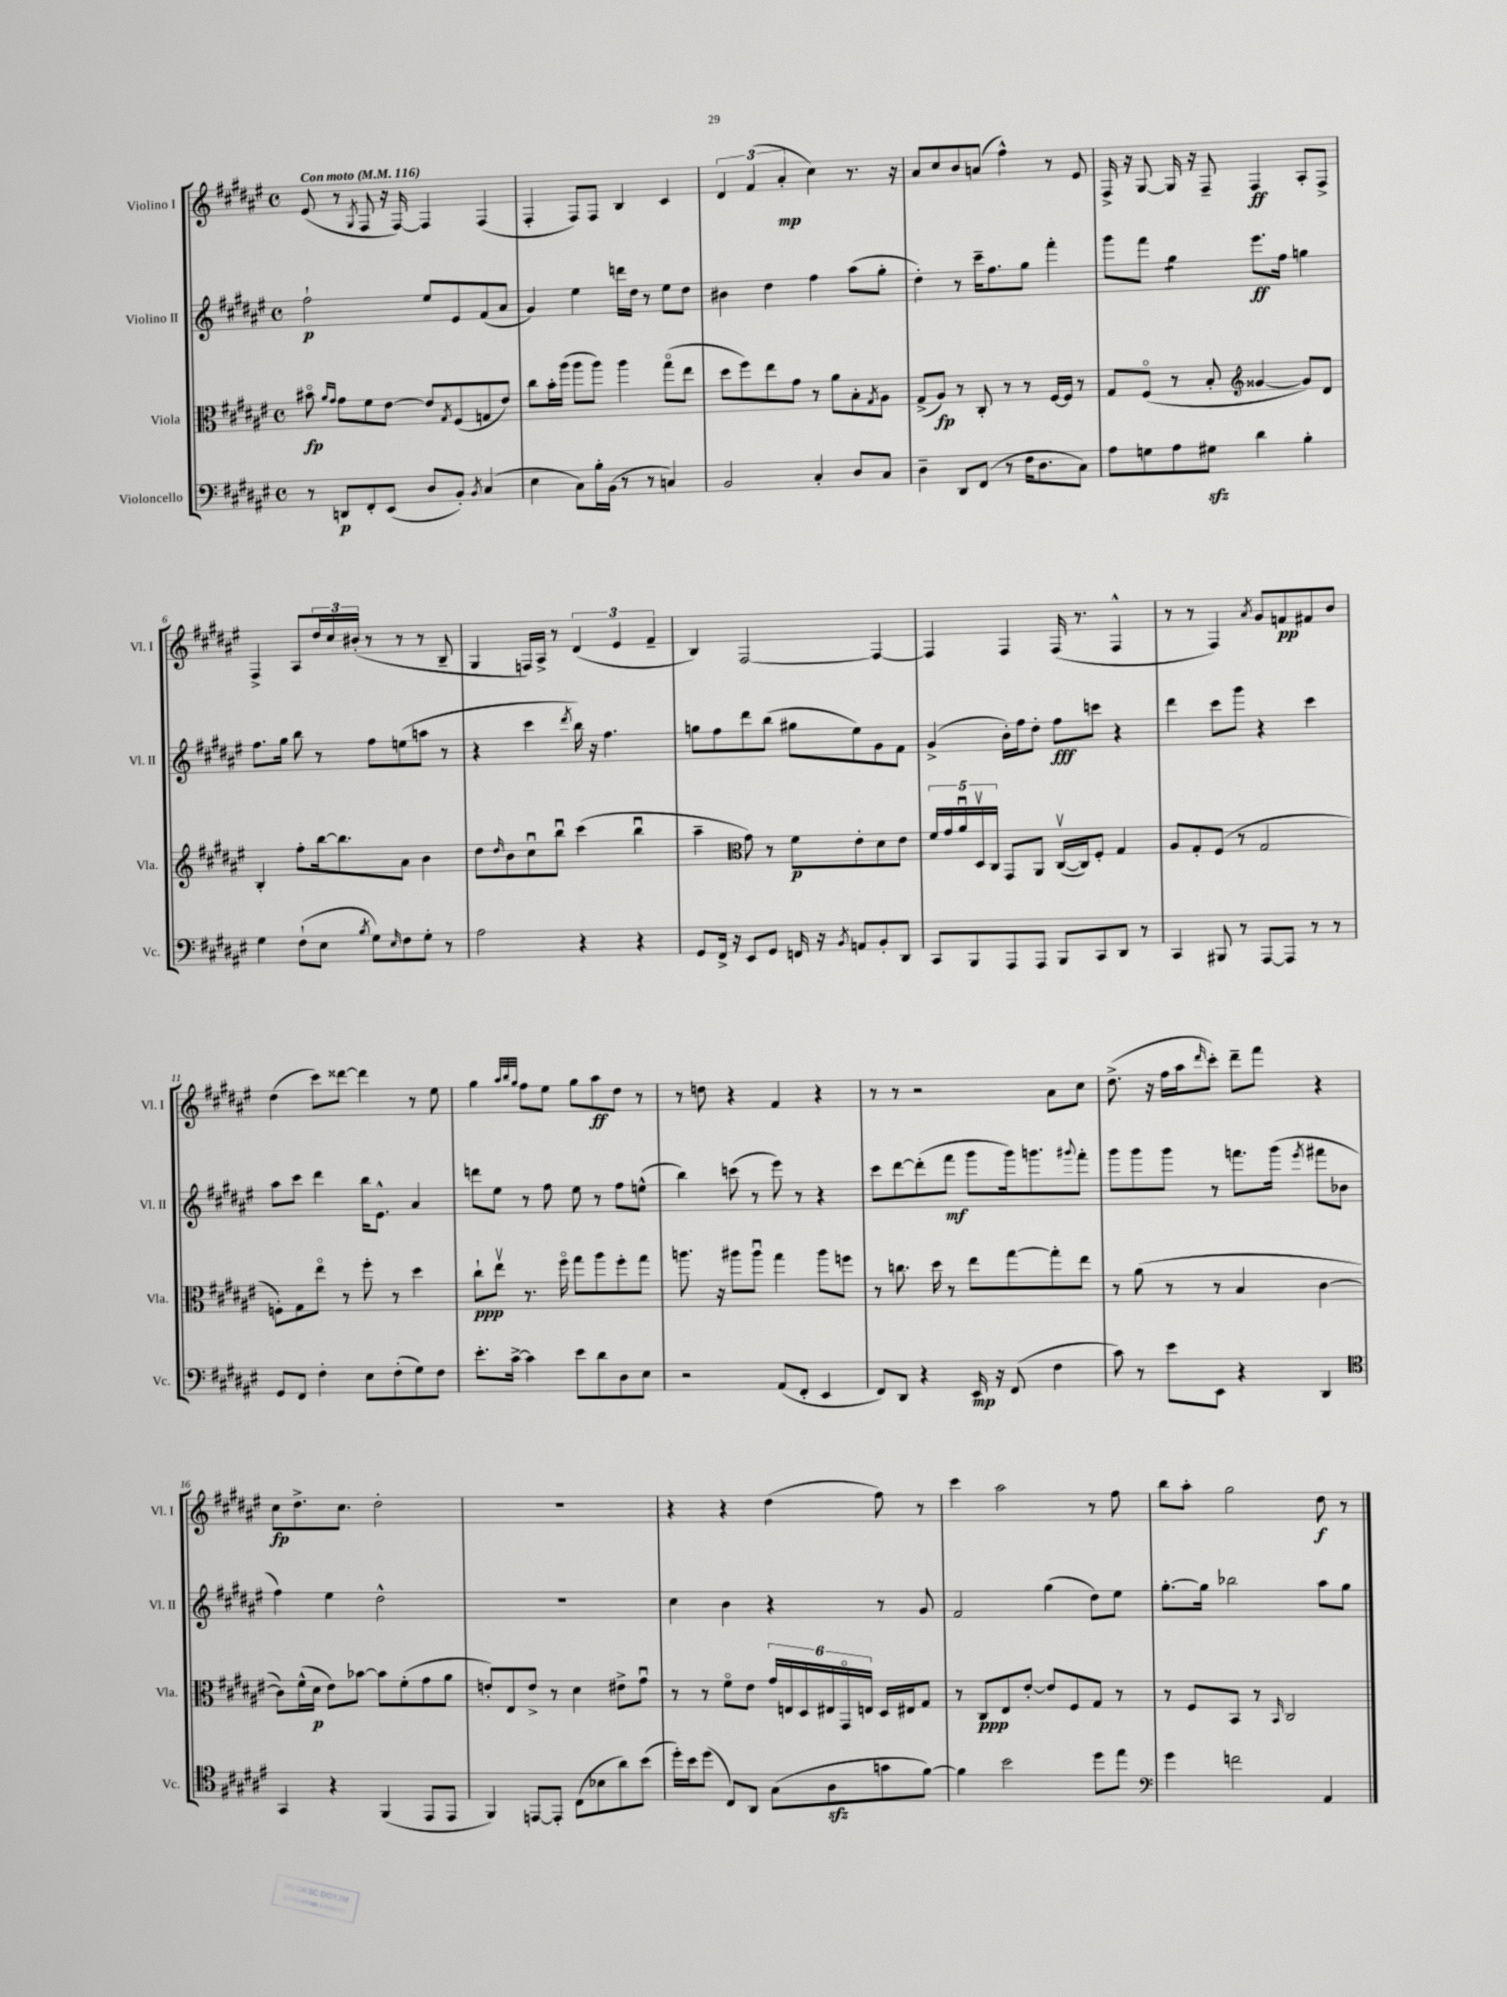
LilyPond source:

<<
\new StaffGroup <<
\new Staff = "s0" \with { instrumentName = "Violino I" shortInstrumentName = "Vl. I" } {
    \clef treble \key fis \major \defaultTimeSignature \time 4/4 \tempo "Con moto" 4 = 116
    eis'8( r8 \acciaccatura { gis8 } fis8 r16 fis16~) fis4 fis4( |
    fis4-. fis8) fis8 b4 cis'4 |
    \tuplet 3/2 { dis'4 fis'4( ais'4-.\mp } cis''4) r8. r16 |
    ais'8 cis''8 b'8 a'8( fis''4-^) r8 eis'8 |
    fis16-> r16 gis8~ gis16 r16 fis8-- fis4\ff ais8-. fis8-> |
    fis4-> ais8 \tuplet 3/2 { dis''16 cis''16 bis'16-.( } r8 r8 r8 b8-- |
    gis4 f16) ais16-> r8 \tuplet 3/2 { dis'4( eis'4 fis'4-- } |
    b4) fis2~ fis4~ |
    fis4 fis4 fis16( r8. fis4-^ |
    r8 r8 fis4) \acciaccatura { ais'8 } gis'8 f'8\pp fis'8 b'8 |
    dis''4( cis'''8) disis'''8~ disis'''4 r8 eis''8 |
    gis''4 \grace { ais''32 b''32 gis''32 } fis''8 eis''8 gis''8 ais''8\ff dis''8 r8 |
    r8 d''8 r4 fis'4 r4 |
    r8 r8 r2 ais'8 cis''8 |
    dis''8.->( r16 fis''16 ais''16 \grace { dis'''16 } cis'''8-.) dis'''8-- fis'''8 r4 |
    cis''8\fp dis''8.-> cis''8. dis''2-. |
    R1 |
    r4 r4 dis''4( fis''8) r8 |
    cis'''4 ais''2 r8 fis''8 |
    b''8 ais''8-. gis''2 dis''8\f r8 \bar "|." |
}
\new Staff = "s1" \with { instrumentName = "Violino II" shortInstrumentName = "Vl. II" } {
    \clef treble \key fis \major \defaultTimeSignature \time 4/4
    fis''2-!\p eis''8 eis'8 fis'8( ais'8 |
    gis'4) eis''4 d'''16 dis''16 r8 eis''8 dis''8 |
    bis'4 dis''4 fis''4 ais''8( gis''8-. |
    dis''4-.) r8 cis'''16-- fis''8. gis''8 fis'''4-. |
    gis'''8 fis'''8 gis''4:8 eis'''8.\ff fis''16 g''4 |
    fis''8. gis''16 b''8 r8 fis''8 e''8( a''8 r8 |
    r4 cis'''4 \acciaccatura { dis'''8 } b''16) r16 fis''4. |
    g''8 fis''8 dis'''8 b''8( gis''8 eis''8) gis'8 fis'8 |
    gis'4->( b'16-.) fis''16 dis''8-. fis''8\fff c'''8 r4 |
    dis'''4 cis'''8 gis'''8 r4 cis'''4 |
    ais''8 cis'''8 dis'''4 b''16 eis'8.-^ ais'4 |
    d'''8 eis''8 r8 fis''8 eis''8 r8 fis''8 e''8-^( |
    b''4) c'''8( r8 eis'''8) r8 r4 |
    cis'''8 dis'''8~ dis'''8-.( fis'''8\mf gis'''8 gis'''16) g'''8. \appoggiatura { gis'''8 } fis'''8-. |
    gis'''8 gis'''8 gis'''8 r8 f'''8. gis'''16( \acciaccatura { eis'''8 } fis'''8 bes'8 |
    fis''4) eis''4 dis''2-^ |
    R1 |
    cis''4 b'4 r4 r8 gis'8 |
    fis'2 gis''4( dis''8) eis''8 |
    gis''8.~-. gis''16 bes''2 ais''8 gis''8 \bar "|." |
}
\new Staff = "s2" \with { instrumentName = "Viola" shortInstrumentName = "Vla." } {
    \clef alto \key fis \major \defaultTimeSignature \time 4/4
    bis'8\flageolet\fp \grace { ais'16 gis'16 } gis'8 fis'8 eis'8~ eis'8 \acciaccatura { gis8 } fis8( g8 eis'8) |
    cis''8 b'16-. ais''16( ais''8 ais''8) ais''4 gis''8\flageolet( eis''8 |
    dis''8 fis''8) eis''8 gis'8 r8 ais'8 b8-. \acciaccatura { gis8 } ais8 |
    gis8->( ais8\fp) r8 cis8-. r8 r8 fis16~ fis16 r8 |
    gis8 fis8\flageolet( r8 b8-. \clef treble gisis'4~ gisis'8) dis'8 |
    b4-. fis''8-. b''16~ b''8. ais'8 b'4 |
    dis''8 \grace { dis''16 } b'8 cis''8\downbow b''8\downbow cis'''4( b''4\downbow |
    ais''4-- \clef alto gis'8) r8 fis'8\p eis'8-. dis'8 eis'8 |
    \tuplet 5/4 { fis'16 gis'16 ais'16\downbow dis16\upbow cis16 } gis,8 ais,8 cis16~\upbow( cis16) fis8-. gis4 |
    ais8 gis8-. fis8( r8 gis2 |
    f8-.) gis8 eis''8\flageolet r8 fis''8-. r8 dis''4 |
    cis''8-!\ppp eis''8\upbow r8. fis''16\flageolet gis''8 ais''8 fis''8-. gis''8 |
    a''8. r16 ais''8 ais''8\downbow gis''4 ais''8 f''8 |
    r8 c''8. dis''16 r8 eis''8 gis''8~ gis''8-. eis''8 |
    r8 ais'8( r8 r8 b4 cis'4~ |
    cis'8) fis'16-^( dis'16\p eis'8) bes'8~ bes'8 fis'8-.( gis'8 ais'8 |
    e'8-.) eis8 e'8-> r8 dis'4 eis'8-> gis'8\downbow |
    r8 r8 fis'8\flageolet eis'8 \tuplet 6/4 { gis'16 e16 dis16 eis16 gis,16\flageolet e16 } dis16 eis16 gis8 |
    r8 cis8\ppp eis8 eis'8~-. eis'8 fis8 gis8 r8 |
    r8 fis8 b,8 r8 \grace { b,16 } cis2 \bar "|." |
}
\new Staff = "s3" \with { instrumentName = "Violoncello" shortInstrumentName = "Vc." } {
    \clef bass \key fis \major \defaultTimeSignature \time 4/4
    r8 d,8\p fis,8-. eis,8( dis8 b,8-.) \acciaccatura { b,8 } cis4( |
    eis4 cis8) b16-. b,16( r8 r8 c4) |
    b,2 cis4-. dis8 cis8 |
    dis4-- dis,8 fis,8( r8 fis16 dis8. cis8) |
    ais8 g8 ais8 gis8\sfz dis'4 b4-. |
    gis4 fis8-!( eis8 \acciaccatura { b8 } gis8) \grace { eis16 } fis8 gis8-. r8 |
    ais2 r4 r4 |
    gis,8 fis,16-> r16 eis,8 gis,8 f,16 r16 \acciaccatura { b,8 } a,8 b,8-. dis,8 |
    cis,8 b,,8 ais,,8 ais,,8 b,,8 cis,8 dis,8 r8 |
    cis,4 bis,,8 r8 ais,,8~ ais,,8 r8 r8 |
    gis,8 fis,8 fis4-. eis8 fis8-.( gis8) fis8 |
    eis'8.-. cis'16~-> cis'4 eis'8 dis'8 dis8 eis8 |
    r2 ais,8( fis,8-. eis,4 |
    fis,8) dis,8 r4 eis,16\mp r16 fis,8( fis4 |
    cis'8) r8 eis'8 eis,8 r4 dis,4 |
    \clef tenor gis,4 r4 fis,4( eis,8 eis,8 |
    fis,4) e,8~ e,8-. cis8( bes8 ais'8) b'8( |
    dis''16-.) b'16 dis''8( cis8) ais,8 gis8( ais8\sfz g'8 fis'8~) |
    fis'4 b'2 dis''8 eis''8 |
    \clef bass gis'4 f'2 ais,4 \bar "|." |
}
>>
>>
